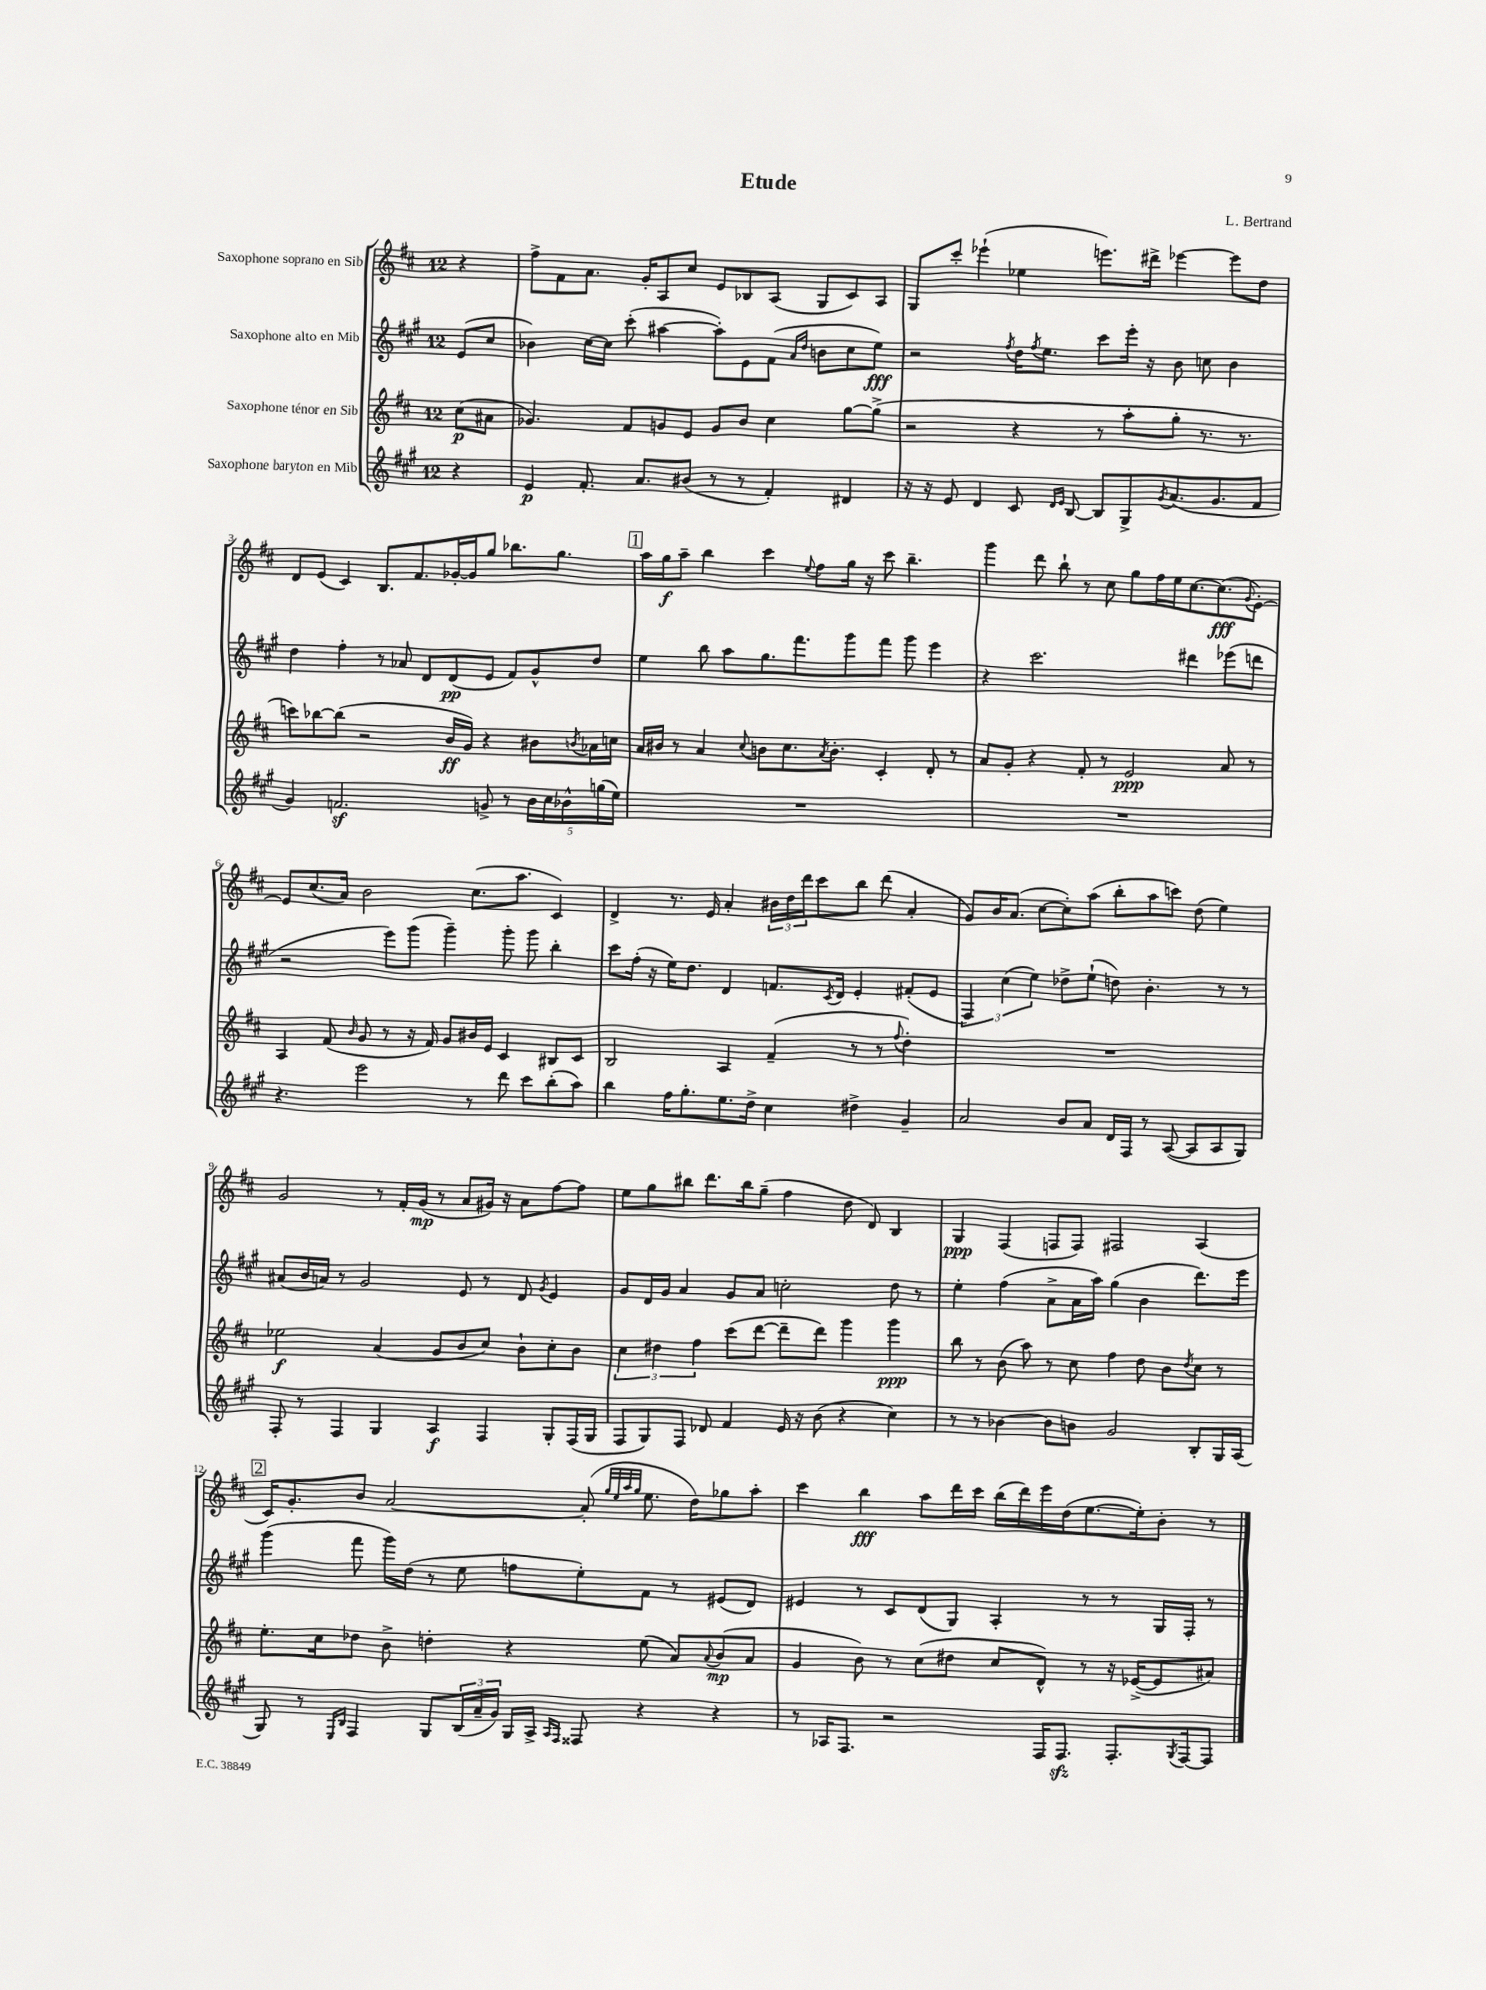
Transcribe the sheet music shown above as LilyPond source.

\header { title = "Etude" composer = "L. Bertrand" }
<<
\new StaffGroup <<
\new Staff = "s0" \with { instrumentName = "Saxophone soprano en Sib" } {
    \clef treble \key d \major \once \override Staff.TimeSignature.style = #'single-digit \time 12/8 \partial 4
    r4 |
    fis''8-> fis'8 a'8. g'16-. a8 cis''8 e'8 bes8 a8( g8 cis'8) a8 |
    g8 cis'''8-. ees'''4-!( ees''4 e'''8.) dis'''16-> ees'''4~ ees'''8 d''8 |
    d'8 e'8( cis'4) b8. fis'8. ges'16~-. ges'16 g''8 bes''8. g''8. |
    \mark \markup { \box "1" } a''16 g''16\f a''8-- b''4 cis'''4 \appoggiatura { e''8 } fis''8 g''16 r16 cis'''8 b''4.-- |
    g'''4 d'''8 b''8-! r8 cis''8 g''8 fis''16 e''16 cis''8.~ cis''8.\fff( \appoggiatura { g'8 } e'8~-.) |
    e'8 cis''8.( a'16) b'2 cis''8.( a''8. cis'4) |
    d'4-> r8. e'16 a'4-. \tuplet 3/2 { bis'16 d''16 d'''16 } cis'''8 b''8 d'''8( a'4-. |
    g'8) b'16 a'8.( cis''8~ cis''8-.) a''8( b''8-. a''8 c'''8) d''8( e''4) |
    g'2 r8 fis'16-. g'16\mp( r8 a'8 gis'16) r16 a'8 fis''8~ fis''8 |
    e''8 g''8 bis''8 d'''8. bis''16 g''8--( fis''4 d''8 d'8) b4 |
    g4\ppp fis4( f8 f8) fis2 a4( |
    \mark \markup { \box "2" } cis'16) g'8.-. b'8 a'2~ a'8-.( \grace { g''32 e''32 a''32 g''32 } e''8. d''16) ges''8 a''8-. |
    cis'''4 b''4\fff a''8 d'''16 cis'''16 b''16( d'''16) e'''16 d''16( e''8.~ e''16-.) b'8-. r8 \bar "|." |
}
\new Staff = "s1" \with { instrumentName = "Saxophone alto en Mib" } {
    \clef treble \key a \major \once \override Staff.TimeSignature.style = #'single-digit \time 12/8 \partial 4
    e'8( cis''8 |
    bes'4) cis''16~ cis''16 cis'''8-.( ais''4~ ais''8-.) e'8 fis'8( \grace { a'16 d''16 } b'8 cis''8 e''8\fff) |
    r2 \acciaccatura { fis''8 } d''16 \acciaccatura { fis''8 } e''8. cis'''8 e'''16-. r16 b'8 c''8 b'4 |
    d''4 fis''4-. r8 aes'8 d'8 d'8\pp( e'8 fis'8) gis'8-^ d''8 |
    \mark \markup { \box "1" } e''4 b''8 a''8 gis''8. fis'''8. gis'''8 fis'''8 gis'''8 e'''4 |
    r4 cis'''2. dis'''4 ees'''8( d'''8 |
    r2 e'''8) gis'''8( gis'''4--) gis'''8-. gis'''8 b''4-. |
    cis'''8 fis''16-.( r16 e''16) d''8. d'4 f'8. \acciaccatura { cis'8 } d'16 e'4-. fis'8-.( e'8 |
    \tuplet 3/2 { fis4) cis''4( e''4) } des''8-> e''8-!( d''8) b'4.-. r8 r8 |
    ais'8( b'16 a'16) r8 gis'2 e'8 r8 d'8 \acciaccatura { gis'8 } e'4 |
    gis'8 d'16 gis'16 a'4 gis'8 a'8 c''2-. d''8 r8 |
    e''4-. fis''4( a'8-> a'16 a''16) gis''4( b'4 d'''8.) e'''16 |
    \mark \markup { \box "2" } gis'''4( fis'''8 gis'''16) d''16( r8 e''8 f''8 e''8-.) fis'8 r8 eis'8( d'8) |
    eis'4 r8 cis'8 d'8( gis8) a4-. r8 r8 gis16 fis16-. r8 \bar "|." |
}
\new Staff = "s2" \with { instrumentName = "Saxophone ténor en Sib" } {
    \clef treble \key d \major \once \override Staff.TimeSignature.style = #'single-digit \time 12/8 \partial 4
    cis''8\p( ais'8 |
    ges'4.) fis'8 g'8 e'8 g'8 b'8 cis''4 g''8~ g''8->( |
    r2 r4 r8 a''8-. g''8-. r8. r8. |
    c'''8) bes''8~ bes''8( r2 b'16\ff g'16) r4 bis'8 \acciaccatura { b'8 } aes'16 c''16 |
    \mark \markup { \box "1" } a'16 bis'16 r8 a'4 \appoggiatura { cis''8 } b'8 cis''8. \acciaccatura { a'8 } b'8.-. cis'4-. d'8-. r8 |
    a'8 g'8-. r4 fis'8-. r8 e'2\ppp a'8 r8 |
    a4 fis'8( \grace { b'16 } g'8 r8 r16 fis'16) g'8 bis'16 e'16 cis'4 bis8 cis'8 |
    b2 a4 fis'4--( r8 r8 \appoggiatura { fis''8 } d''4-.) |
    R1. |
    ees''2\f a'4( g'8 b'8 cis''8) b'8-! cis''8-. b'8 |
    \tuplet 3/2 { cis''4 dis''4 fis''4 } cis'''8( d'''8~ d'''8-- d'''8) g'''4 g'''4\ppp |
    b''8 r8 b'8( a''8) r8 cis''8 fis''4 d''8 b'8 \acciaccatura { d''8 } cis''8 r8 |
    \mark \markup { \box "2" } e''8.-. cis''16 des''8 b'8-> d''4-. r4 e''8( a'8) \appoggiatura { a'8 } b'8\mp( a'8 |
    g'4 b'8) r8 cis''8( dis''8 cis''8 d'8-^) r8 r16 ees'16~->( ees'8 ais'8) \bar "|." |
}
\new Staff = "s3" \with { instrumentName = "Saxophone baryton en Mib" } {
    \clef treble \key a \major \once \override Staff.TimeSignature.style = #'single-digit \time 12/8 \partial 4
    r4 |
    e'4\p fis'8.-. a'8. bis'8( r8 r8 fis'4-.) dis'4 |
    r16 r16 e'8 d'4 cis'8 \grace { d'16 e'16 } b8~ b8 gis8-> \acciaccatura { gis'8 } a'8.( gis'8. fis'8 |
    gis'4) f'2.\sf g'8-> r8 \tuplet 5/4 { b'16 cis''16 bes'16-^ g''16( e''16) } |
    \mark \markup { \box "1" } R1. |
    R1. |
    r4. e'''2 r8 d'''8 cis'''8 b''8-.( a''8) |
    b''4 fis''16 gis''8.-. e''8. d''16-> cis''4 dis''4-> gis'4-- |
    a'2 b'8 a'8 d'16 fis16 r8 a8~( a8 a8 gis8) |
    fis8-. r8 fis4 gis4 a4\f fis4 gis8-. fis16( gis16 |
    fis8 gis8) fis8 des'8 fis'4 e'16 r16 b'8( r4 cis''4) |
    r8 r8 bes'4~ bes'8 b'8 gis'2 b8-. gis16 a16( |
    \mark \markup { \box "2" } gis8) r8 \grace { e16 b16 } fis4 gis8 \tuplet 3/2 { b16( a'16-- gis'16) } gis16 a16-> \grace { a16 fis16 } fisis8 r4 r4 |
    r8 aes16 fis8. r2 fis16 fis8.\sfz fis8.-. \acciaccatura { gis8 } fis16~ fis8 \bar "|." |
}
>>
>>
